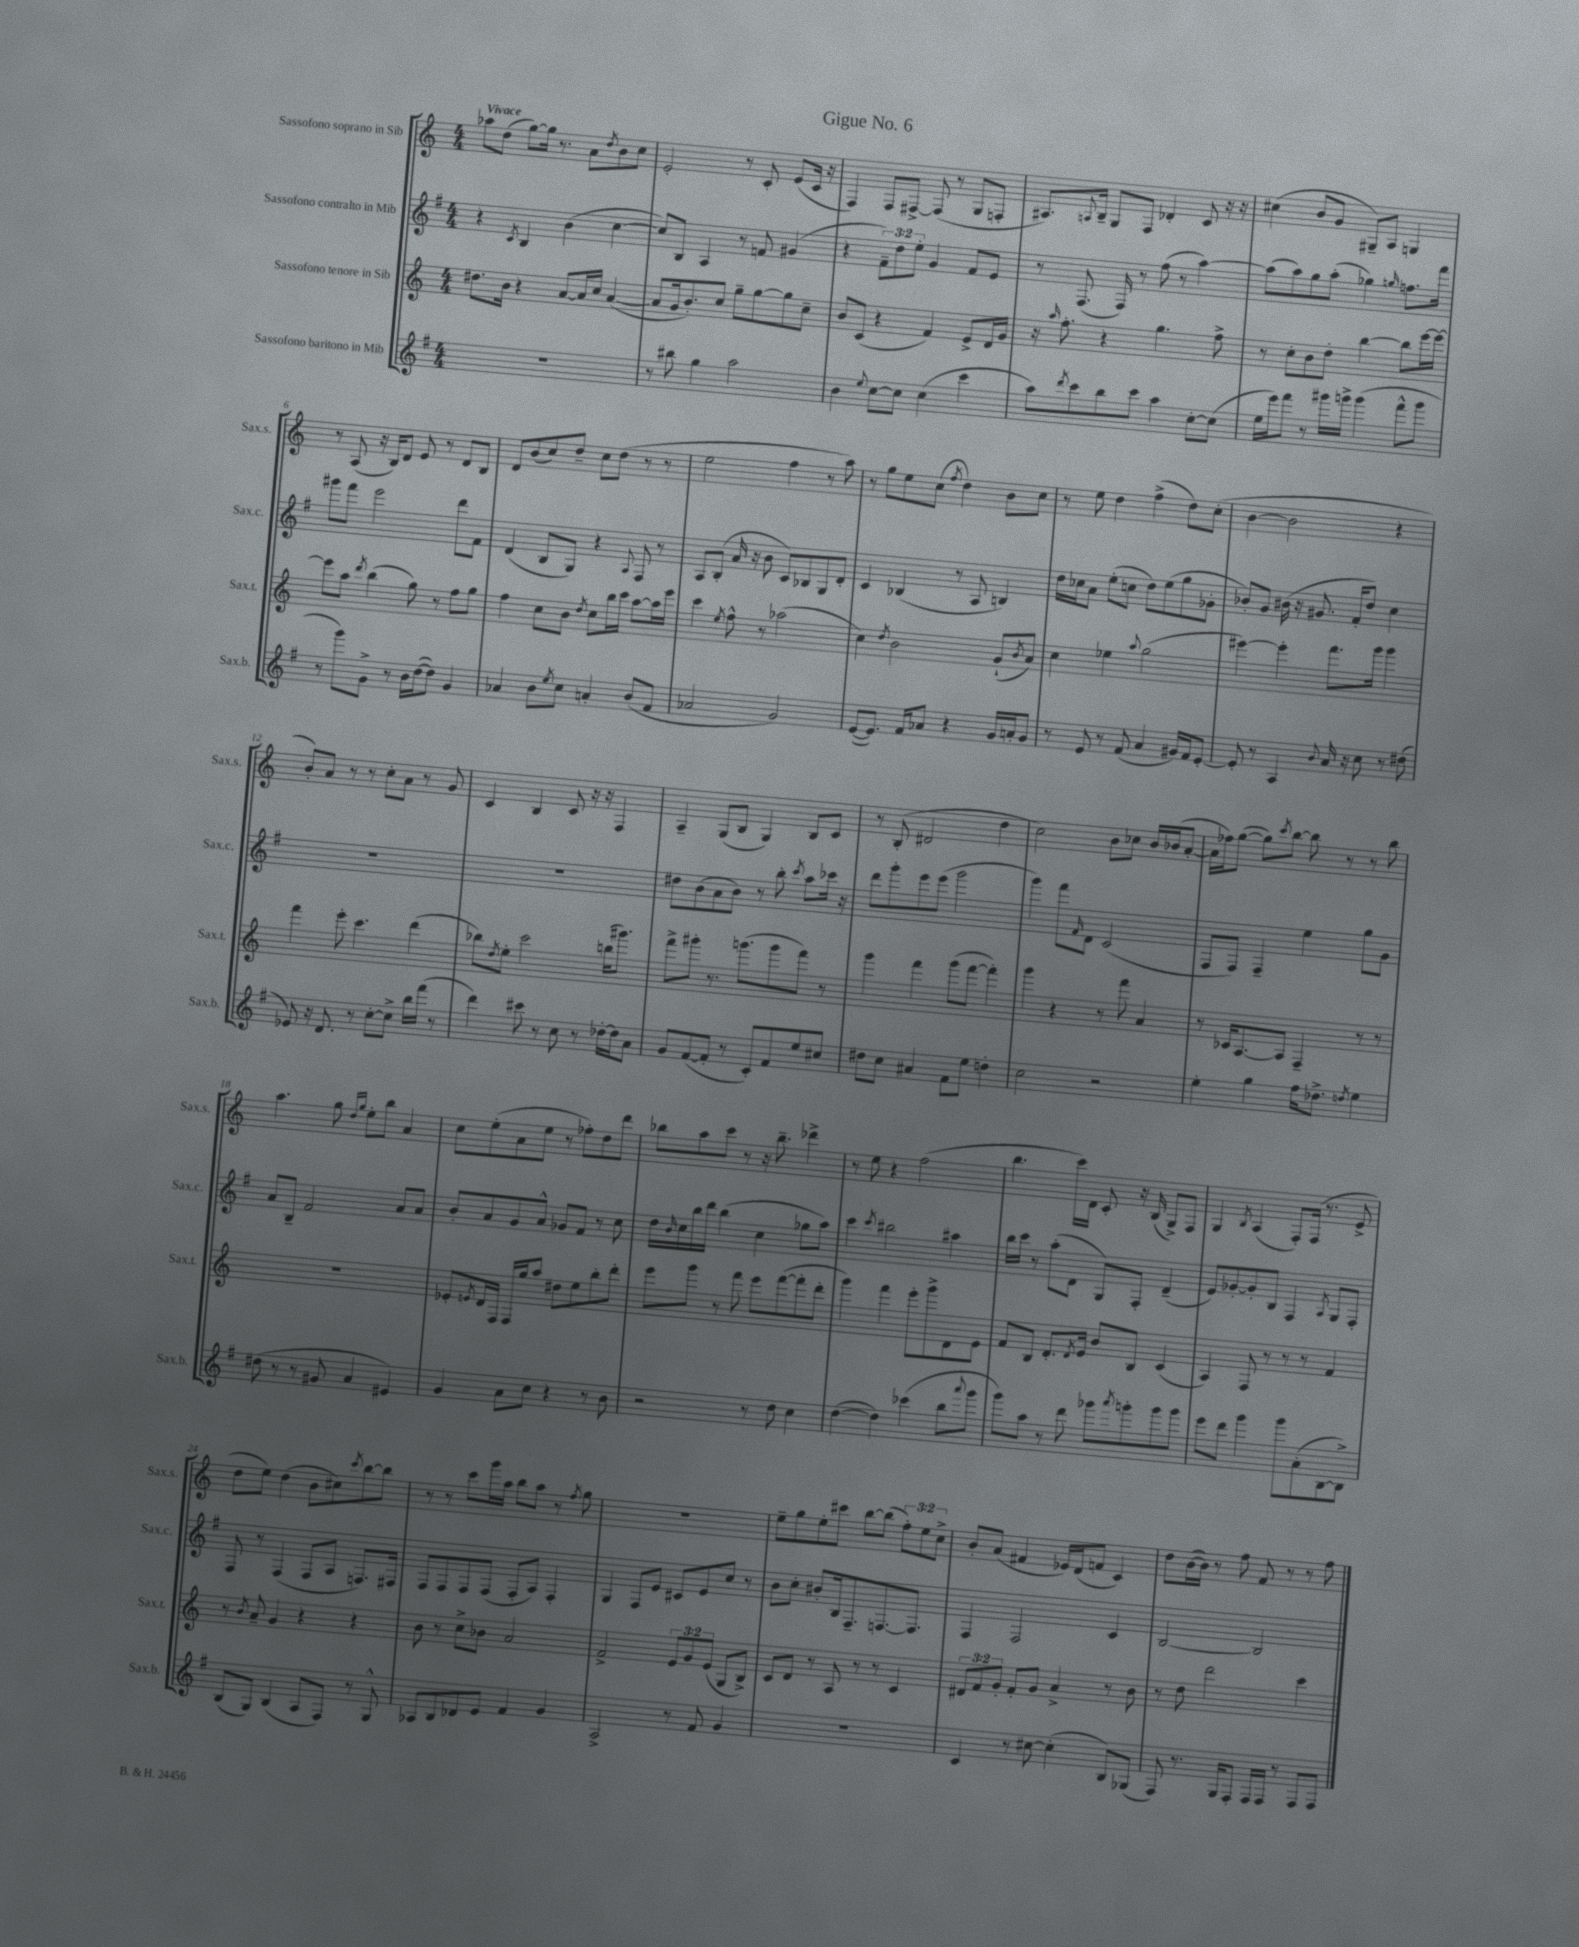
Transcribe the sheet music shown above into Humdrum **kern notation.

**kern	**kern	**kern	**kern
*part4	*part3	*part2	*part1
*staff4	*staff3	*staff2	*staff1
*I"Sassofono baritono in Mib	*I"Sassofono tenore in Sib	*I"Sassofono contralto in Mib	*I"Sassofono soprano in Sib
*I'Sax.b.	*I'Sax.t.	*I'Sax.c.	*I'Sax.s.
*clefG2	*clefG2	*clefG2	*clefG2
*k[f#]	*k[]	*k[f#]	*k[]
*M4/4	*M4/4	*M4/4	*M4/4
=1	=1	=1	=1
!	!	!	!LO:TX:a:B:t=Vivace
1r	8.dd#X\L	4r	8aa-X\L
.	.	.	(8dd\J
.	16b\Jk	.	.
.	.	8qc/	.
.	4r	4B/	[8gg\L)
.	.	.	16gg\Jk]
.	.	.	8.r
.	[8a/L	(4b\	.
.	16a/L]	.	8a\L
.	16cc/JJ	.	.
.	.	.	8qdd/
.	([4a/	[4cc\	8b\
.	.	.	8cc\J
=2	=2	=2	=2
8r	8a/L]	8cc/L])	2e'/
8bb#X\	16g/k	8B/J	.
.	8.b'/)	.	.
4gg\	.	4A/	.
.	8cc/J	.	.
2aa\	8gg~\L	8r	8r
.	[8gg\	8fn/	8c'/
.	8gg\]	(4g#X/	(8e/L
.	8cc~\J	.	16c/Jk
.	.	.	16r
=3	=3	=3	=3
4b\	8b/L	4r	4F/)
.	(8c/J	.	.
8qqee/	.	.	.
[8cc\L	4r	12f#~\L)	8F/L
.	.	12dd\	.
8cc\J]	.	.	[8F#X^/J
.	.	12ee'\J	.
(4cc\	4f/)	4g/	(8F#/]
.	.	.	8r
4ccc\	8e^/L	8f#/L	8G/L
.	16d/L	8e/J	8Fn'/J
.	16g/JJ	.	.
=4	=4	=4	=4
8aa\L)	16r	8r	8.A#X/L)
.	16qqaa/	.	.
.	8.ff'\	.	.
8qddd/	.	.	.
8ccc\	.	(8.F#/	.
.	.	.	8qqAn/
.	.	.	16B~/Jk
8bb\	4r	.	8G/L
.	.	16F#/)	.
8ccc\J	.	8r	8F/J
4aa\	4.gg\	(8ff#\	4d-X'/
.	.	8r	.
[8cc'\L	.	[4aa\)	8c/
(8cc\J]	8ff^\	.	16r
.	.	.	16r
=5	=5	=5	=5
16ee\LL	8r	(8aa\L]	(4cc#X\
16eee\J)	.	.	.
8fff#\J	8cc'\L	8aa\)	.
8r	8b\	8gg\	8b/L
16ggg#X\LL	8dd'\J	(8aa'\J	8g/J
16gggn^\JJ	.	.	.
(4ggg\	[4bb\	4gg-X\)	8G#X~/L)
.	.	.	8A/J
.	.	16qqggn/	.
8fff#^^\L	8bb\L]	8.ffn\L	4Gn/
8ggg\J	[16eee\L	.	.
.	16eee\JJ_	16fff#\Jk	.
!!LO:LB:g=z
=6	=6	=6	=6
8r	8eee\L]	8ggg#X\L	8r
8ggg\L)	8aa\J	8fff#\J	(8A/
.	8qddd/	.	.
8g^\J	(4bb\	2eee\	16r
.	.	.	16B/KL)
8r	.	.	8d/J
16b\LL	8gg\)	.	8e/
([16dd\J	.	.	.
8dd\J])	8r	.	8r
4g/	8ff\L	8ddd\L	8d/L
.	8gg\J	8f#\J	8B/J
=7	=7	=7	=7
4a-X/	4ff\	(4d/	8d/L
.	.	.	(8b/
8b\L	8cc\L	8B/L	8cc/)
8qee/	.	.	.
8cc\J	8b\J	8G/J)	8dd~/J
.	8qdd/	.	.
4an'/	8cc\L	4r	8cc\L
.	16bb\L	.	(8dd\J
.	16ccc\JJ	.	.
.	.	8qqA/	.
(8b/L	[8aa\L	8F#/	8r
8f#/J	16aa\L]	8r	8r
.	16eee\JJ	.	.
=8	=8	=8	=8
2a-X/	4ccc\	8A/L	2ee\
.	.	(8B'/J	.
.	8qee/	.	.
.	8ff^^\	16a/	.
.	.	16r	.
.	8r	8b\	.
2g/)	(2aa-X\	8c/L)	4ff\
.	.	8B-X/	.
.	.	8G/	8r
.	.	8d'/J	8aa\)
=9	=9	=9	=9
([8e/L	4cc\)	4c/	8r
8.e/J])	.	.	8gg\L
.	8qdd/	.	.
.	2b\	(4B-X/	8ee\
16f#/KL	.	.	.
8a-X/J	.	.	(8cc\J
.	.	.	8qff/
4r	.	8r	4dd\)
.	.	8A/	.
16g/LL	(8g`/L	4Bn/)	8b\L
16an'/J	.	.	.
.	8qb/	.	.
8g/J	8a/J)	.	8cc\J
=10	=10	=10	=10
8r	4cc\	16dd\LL	8r
.	.	16cc-X\J	.
8e/	.	8a\J	8ee\
8r	4ee-X\	(8ee'\L	4dd\
(8f#/	.	8ccn\J	.
.	8qqaa/	.	.
4a/	(2gg\	8dd\L)	(4ff^\
.	.	(8ee\	.
16g#X/LL)	.	8gg\	8dd\L)
16f#/J	.	.	.
[8e'/J	.	8g-X'\J	(8cc'\J
=11	=11	=11	=11
8e'/]	[4eee#X\)	8b-X'/L)	[4b\
8r	.	8g/J	.
4A/	4eee#'\]	(16b#X\	2b\]
.	.	16r	.
.	.	8.g#X/	.
8qqb/	.	.	.
16a/	8.fff\L	.	.
16r	.	16f#'/KL	.
8cc\	.	8dd/J)	.
.	16ggg\Jk	.	.
8r	4ggg\	4cc\	4r
(8dd#X\	.	.	.
!!LO:LB:g=z
=12	=12	=12	=12
8e-X/)	4fff\	1r	8b'/L)
16r	.	.	8a/J
8.d/	.	.	.
.	8eee'\	.	8r
8r	4.ccc\	.	8r
[8cc'\L	.	.	8cc'\L
8cc^\J]	.	.	8a\J
16bb\LL	(4ddd\	.	8r
(16fff#\JJ	.	.	.
8r	.	.	8g/
=13	=13	=13	=13
4ddd\)	8bb-X\L)	1r	4c/
.	8qdd/	.	.
.	8ee'\J	.	.
8ccc#X\	2ccc\	.	4B/
8r	.	.	.
8cc\	.	.	8c/
8r	.	.	16r
.	.	.	16r
[16dd-X'\LL	(16bbn\KL	.	4F/
16dd-\J]	8.ggg#X\J)	.	.
8a\J	.	.	.
=14	=14	=14	=14
8g/L	8fff^\L	8dd#X\L	4A~/
([8f#/	8ggg#X'\J	(8b\	.
8f#'/J]	8.r	8a\	(8G/L
8r	.	8b\J)	8B/J
.	(8.gggn\L	.	.
8c'/L)	.	8r	4G/)
8f#/	8ggg\	8bb'\	.
.	.	8qccc/	.
8ee/	8fff\J)	8aa\L	8B/L
8cc#X/J	8r	16ccc-X\Jk	8c/J
.	.	16r	.
=15	=15	=15	=15
8dd#X\L	4ggg\	8ddd\L	8r
8cc\J	.	8ggg'\	(8B'/
4a#X/	4fff\	8eee\	2d#X/
.	.	(8eee\J	.
8f#\L	(8ggg\L	2ggg\	.
8ee\J	[8fff\J	.	.
4ddn'\	4fff'\])	.	4dd\
=16	=16	=16	=16
2cc\	4ggg\	4ggg\)	2cc\)
.	4r	8fff#\L	.
.	.	16qqf#/	.
.	.	8d\J	.
2r	8r	(2c/	8b\L
.	8fff\	.	8cc-X\J
.	4a/	.	16b/LL
.	.	.	(16b-X/J
.	.	.	[8a'/J
=17	=17	=17	=17
4ee'\	8r	8F#/L	16a\LL]
.	.	.	16ff-X\J)
.	16c-X/KL	8F#/J)	([8gg\J
.	[8.A/	.	.
4gg\	.	4F#~/	8gg\L])
.	.	.	8qccc/
.	8A/J]	.	[8bb\J
16ff#\KL	4F~/	4ee\	8bb\]
8.dd-X^\J	.	.	.
.	.	.	8r
8qddn/	.	.	.
4ee\	8r	8gg\L	8r
.	8r	8g\J	8bb\
!!LO:LB:g=z
=18	=18	=18	=18
(8dd#X\	1r	8a/L	4.aa\
8r	.	8B~/J	.
8r	.	2f#/	.
8g#X/	.	.	8gg\
.	.	.	16qqdd/LL
.	.	.	16qqgg/JJ
4a/	.	.	8ee'\L
.	.	.	8bb\J
4e#X/)	.	8a/L	4a/
.	.	8a/J	.
=19	=19	=19	=19
4g/	8e-X'/L	8b'/L	8cc\L
.	8qen/	.	.
.	16d/L	8a/	(8ee'\
.	16F/JJ	.	.
8a\L	16F/LL	8g/	8a\
.	16gg/J	.	.
8cc\J	8aa/J	8a^^/J	8ee\J
4r	8dd#X\L	8g-X/L	8r
.	8ee\	8f#/J	8ff-X'\L)
8r	8bb'\	8r	8dd\
8b\	8ddd'\J	8cc\	8ddd\J
=20	=20	=20	=20
2r	8eee\L	16dd\LL	8bb-X\L
.	.	16qqb/	.
.	.	16cc\	.
.	8ggg\J	16bb\	8aa\
.	.	16ddd\JJ	.
.	8r	(4bb\	8ccc\J
.	8fff\	.	8r
8r	8eee\L	4cc\	16r
.	.	.	8.bb-~\
8dd\	([8fff\	.	.
4cc\	8fff'\]	8gg-X\L	4ddd-X^\
.	8ddd'\J	8aa\J)	.
=21	=21	=21	=21
([4dd\	4ggg\)	4ccc\	8r
.	.	.	8ee\
.	.	8qccc/	.
4dd\])	4fff\	2bb#X\	4r
(4ccc-X\	8eee'\L	.	(2ff\
.	8ggg^\	.	.
8bb\L	8d\	4aa#X\	.
8qqaaa/	.	.	.
8ggg\J	8e\J	.	.
=22	=22	=22	=22
8ggg\L)	8f/L	16bb\LL	4.bb\
.	.	16ccc\JJ	.
8aa\J	8B/J	8r	.
8r	8.d'/L	(8aa'\L	.
8ddd\	.	8d\J	16ccc\LL)
.	8qd/	.	.
.	16e/Jk	.	16d\JJ
8ggg-X\L	8b/L	8G/L)	8c'/
8qaaa/	.	.	.
8gggn'\	8B/J	8F#'/J	16r
.	.	.	(16B/
8ggg\	(4c/	(4d~/	8G^/L)
8ggg\J	.	.	8F/J
=23	=23	=23	=23
8eee\L	4A/)	8e/L)	4G/
8ddd\J	.	[8g-X'/	.
.	.	.	8qB/
4ggg\	8F/	8g-'/]	(4A/
.	8r	8B/J	.
8ggg\L	8r	4F#/	8F'/L)
(8a'\	8r	.	(16F/Jk
.	.	.	8.r
.	.	8qA/	.
[8B\	4f/	8G/L	.
8B^\J])	.	8F#'/J	8e^/
!!LO:LB:g=z
=24	=24	=24	=24
(8B/L	8r	8F#/	8dd\L
.	8qb/	.	.
8G/J)	8a~/	8r	8ee\J)
(4B/	4g/	(4F#/	(4dd\
8A/L	4r	8F#/L	8b\L
8F#/J)	.	8A/J	8cc#X\)
.	.	.	8qccc/
8r	4r	8.Fn/L)	[8bb\
8G^^/	.	.	8bb\J]
.	.	16F#X/Jk	.
=25	=25	=25	=25
8A-X/L	8b\	8F#/L	8r
8B/	8r	8F#/	8r
8d-X/	8cc^\L	8F#/	8ccc\L
8e/J	8b-X\J	(8F#/J	16ggg\L
.	.	.	16aa\JJ
4f#/	2a/	8F#'/L	8bb\L
.	.	8A/J)	8aa\J
4g/	.	4F#'/	8r
.	.	.	8qff/
.	.	.	8gg\
=26	=26	=26	=26
2A^/	2f^/	4G/	1r
.	.	8F#/L	.
.	.	8e/J	.
8r	12e/L	8c#X/L	.
.	12g/	.	.
8f#/	.	8e/	.
.	(12e/J	.	.
4g/	8G/L	8cc/J	.
.	8B^/J)	8r	.
=27	=27	=27	=27
1r	8c/L	8b\L	8ee~\L
.	8d/J	8cc'\J	8gg\
.	8r	8b#X'/L	8ee'\
.	8A/	16B/k	8ccc#X\J
.	.	8.F#~/	.
.	8r	.	[8bb\L
.	8r	[8.Fn/	(8bb\J]
.	4c/	.	12ff'\L)
.	.	8.F/J]	.
.	.	.	12ee\
.	.	.	12cc^\J
=28	=28	=28	=28
4c/	12d#X/L	4F#/	8b'/L
.	12f/	.	.
.	.	.	(8a/J
.	12g'/J	.	.
8r	8f'/L	2F#/	4f#X/
[8cc#X\	8g/J	.	.
(4cc#'\]	4a^/	.	16e-X/LL)
.	.	.	(16d/J
.	.	.	8fn/J
8B/L)	8r	4c/	4c/)
(8G-X/J	8b\	.	.
=29	=29	=29	=29
8F#/)	8r	[2B/	8dd\L
8.r	8dd\	.	([16b\L
.	.	.	16b\JJ])
.	2ddd\	.	8r
16G/KL	.	.	.
8F#'/J	.	.	8ff\
16F#/LL	.	2B/]	8f/
16F#/JJ	.	.	.
8r	.	.	8r
8F#/L	4ccc\	.	8r
8F#/J	.	.	8ff\
==	==	==	==
*-	*-	*-	*-
